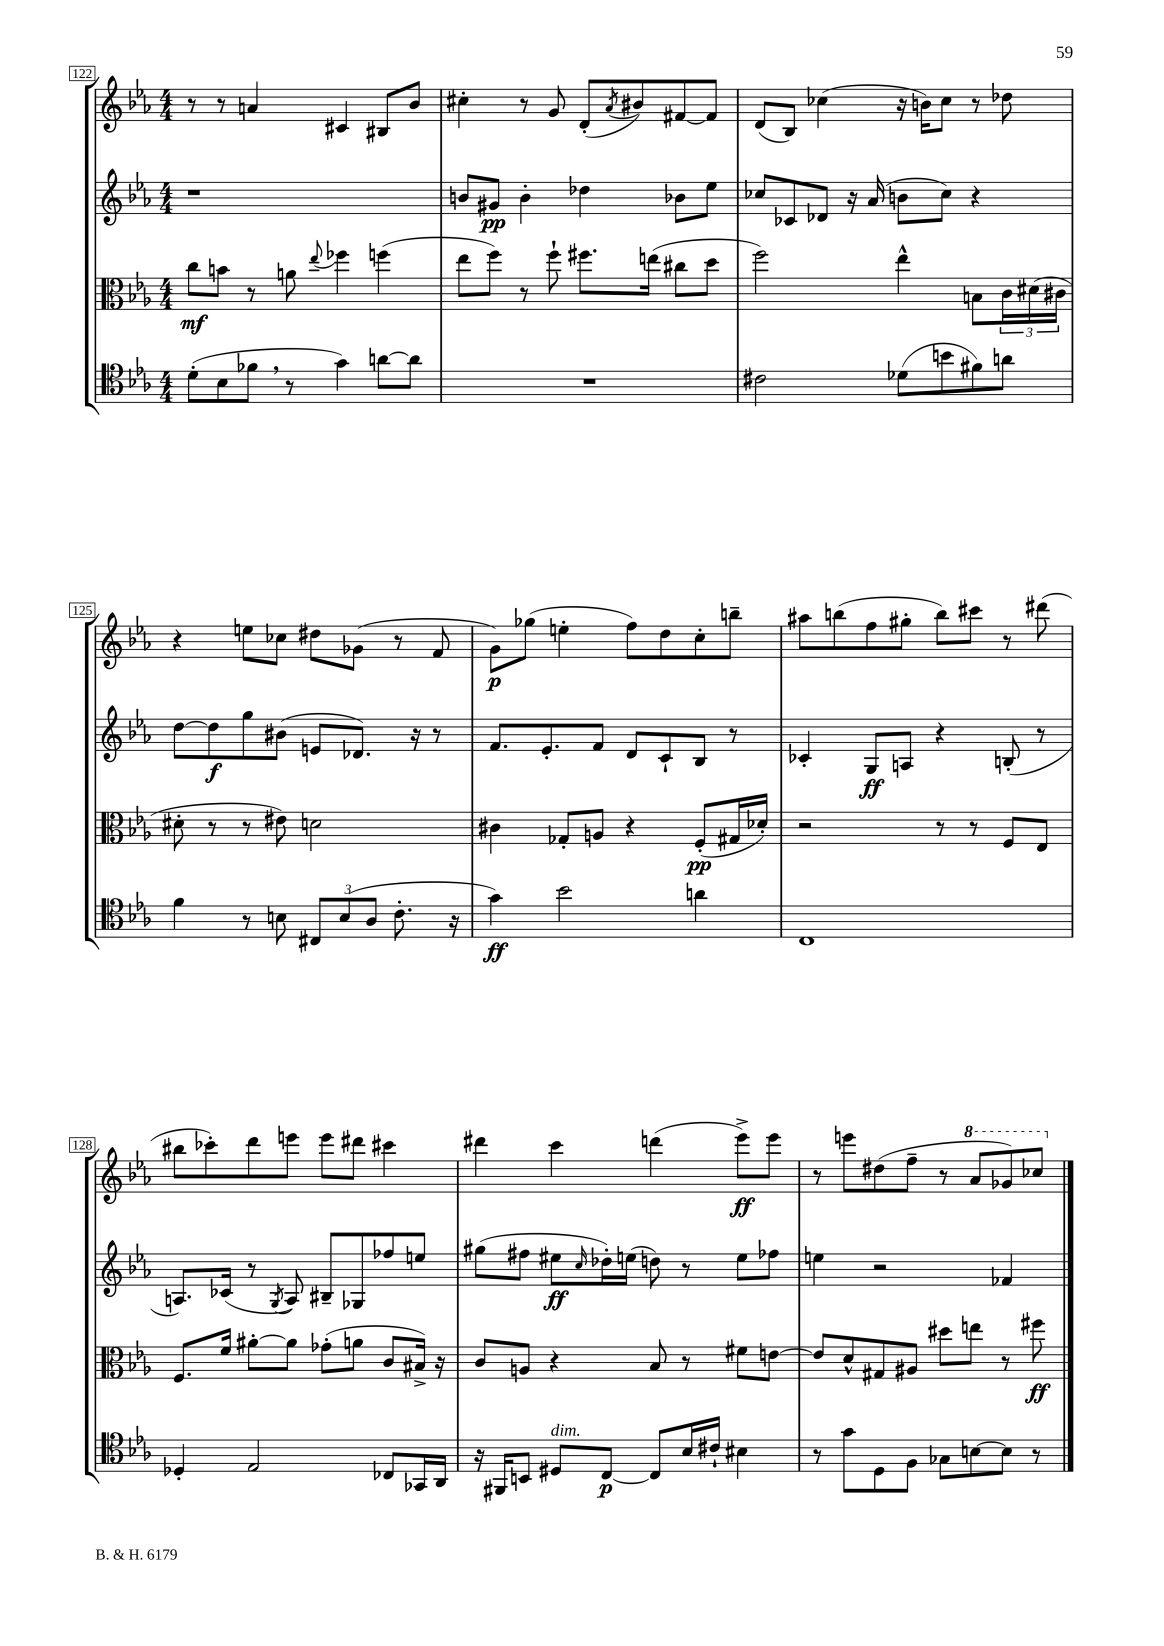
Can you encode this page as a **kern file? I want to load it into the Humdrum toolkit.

**kern	**dynam	**kern	**dynam	**kern	**dynam	**kern	**dynam
*part4	*part4	*part3	*part3	*part2	*part2	*part1	*part1
*staff4	*staff4	*staff3	*staff3	*staff2	*staff2	*staff1	*staff1
*clefC4	*	*clefC3	*	*clefG2	*	*clefG2	*
*k[b-e-a-]	*	*k[b-e-a-]	*	*k[b-e-a-]	*	*k[b-e-a-]	*
*M4/4	*	*M4/4	*	*M4/4	*	*M4/4	*
=122	=122	=122	=122	=122	=122	=122	=122
(8d'\L	.	8cc\L	mf	1r	.	8r	.
8B-\	.	8bn\J	.	.	.	8r	.
8f-X,\J	.	8r	.	.	.	4an/	.
8r	.	8an\	.	.	.	.	.
.	.	8qqee-/	.	.	.	.	.
4g\)	.	4ff-X\	.	.	.	4c#X/	.
[8an\L	.	(4ffn\	.	.	.	8B#X/L	.
8a\J]	.	.	.	.	.	8b-/J	.
=123	=123	=123	=123	=123	=123	=123	=123
1r	.	8ee-\L	.	8bn/L	.	4cc#X'\	.
.	.	8ff\J)	.	8g#X/J	pp	.	.
.	.	8r	.	4b'\	.	8r	.
.	.	8ff`\	.	.	.	8g/	.
.	.	8.ff#X\L	.	4dd-X\	.	(8d'/L	.
.	.	.	.	.	.	8qa-/	.
.	.	.	.	.	.	8b#X/)	.
.	.	(16een\Jk	.	.	.	.	.
.	.	8cc#X\L	.	8b-X\L	.	[8f#X/	.
.	.	8dd\J	.	8ee-\J	.	8f#/J]	.
=124	=124	=124	=124	=124	=124	=124	=124
2c#X\	.	2ff\)	.	8cc-X/L	.	(8d/L	.
.	.	.	.	8c-X/	.	8B-/J)	.
.	.	.	.	8d-X/J	.	(4cc-X\	.
.	.	.	.	16r	.	.	.
.	.	.	.	(16a-/	.	.	.
(8d-X\L	.	4ee-^^\	.	8bn\L	.	16r	.
.	.	.	.	.	.	16bn\KL)	.
8bn\	.	.	.	8cc-\J)	.	8cc-\J	.
8f#X\)	.	8Bn\L	.	4r	.	8r	.
8an\J	.	24c\L	.	.	.	8dd-X\	.
.	.	(24d#X\	.	.	.	.	.
.	.	24c#X\JJ	.	.	.	.	.
!!LO:LB:g=z
=125	=125	=125	=125	=125	=125	=125	=125
4f\	.	8d#X'\	.	[8dd\L	.	4r	.
.	.	8r	.	8dd\]	f	.	.
8r	.	8r	.	8gg\	.	8een\L	.
8Bn\	.	8e#X\)	.	(8b#X\J	.	8cc-X\J	.
12C#X/L	.	2dn\	.	8en/L	.	8dd#X\L	.
(12B/	.	.	.	.	.	.	.
.	.	.	.	8.d-X/J)	.	(8g-X\J	.
12A-/J	.	.	.	.	.	.	.
8.c'\	.	.	.	.	.	8r	.
.	.	.	.	16r	.	.	.
.	.	.	.	8r	.	8f/	.
16r	.	.	.	.	.	.	.
=126	=126	=126	=126	=126	=126	=126	=126
4g\)	ff	4c#X\	.	8.f/L	.	8g\L)	p
.	.	.	.	.	.	(8gg-X\J	.
.	.	.	.	8.e-'/	.	.	.
2b-\	.	8G-X'/L	.	.	.	4een'\	.
.	.	8An/J	.	8f/J	.	.	.
.	.	4r	.	8d/L	.	8ff\L)	.
.	.	.	.	8c`/	.	8dd\	.
4an\	.	(8F'/L	pp	8B-/J	.	8cc'\	.
.	.	16G#X/L	.	8r	.	8bbn~\J	.
.	.	16d-X'/JJ)	.	.	.	.	.
=127	=127	=127	=127	=127	=127	=127	=127
1C	.	2r	.	4c-X'/	.	8aa#X\L	.
.	.	.	.	.	.	(8bbn\	.
.	.	.	.	8G/L	ff	8ff\	.
.	.	.	.	8An/J	.	8gg#X'\J	.
.	.	8r	.	4r	.	8bb\L)	.
.	.	8r	.	.	.	8ccc#X\J	.
.	.	8F/L	.	(8Bn'/	.	8r	.
.	.	8E-/J	.	8r	.	(8ddd#X\	.
!!LO:LB:g=z
=128	=128	=128	=128	=128	=128	=128	=128
4D-X'/	.	8.F/L	.	8.An/L)	.	8bb#X\L	.
.	.	.	.	.	.	8ccc-X'\)	.
.	.	16f/Jk	.	(16c-X/Jk	.	.	.
2E-/	.	[8a#X'\L	.	8r	.	8ddd\	.
.	.	.	.	8qG/	.	.	.
.	.	8a#\J]	.	8A/)	.	8eeen\J	.
.	.	(8g-X'\L	.	8B#X~/L	.	8eee\L	.
.	.	8an\J	.	8G-X/	.	8ddd#X\J	.
8C-X/L	.	8c/L	.	8ff-X/	.	4ccc#X\	.
16GG-X/L	.	16B#X^/Jk)	.	8een/J	.	.	.
16AA-/JJ	.	16r	.	.	.	.	.
=129	=129	=129	=129	=129	=129	=129	=129
16r	.	8c/L	.	(8gg#X\L	.	4ddd#X\	.
16FF#X/KL	.	.	.	.	.	.	.
8BBn/J	.	8An/J	.	8ff#X\J	.	.	.
!LO:TX:a:i:t=dim.	!	!	!	!	!	!	!
8D#X/L	.	4r	.	8ee#X\L	ff	4ccc\	.
.	.	.	.	16qqcc/	.	.	.
[8C/J	p	.	.	16dd-X'\L)	.	.	.
.	.	.	.	(16een\JJ	.	.	.
8C/L]	.	8B-/	.	8ddn\)	.	(4dddn\	.
16B-/L	.	8r	.	8r	.	.	.
16c#X`/JJ	.	.	.	.	.	.	.
4B#X\	.	8f#X\L	.	8ee\L	.	8eee-^\L)	ff
.	.	[8en\J	.	8ff-X\J	.	8eee-\J	.
=130	=130	=130	=130	=130	=130	=130	=130
8r	.	8e/L]	.	4een\	.	8r	.
8g\L	.	8d^^/	.	.	.	8eeen\L	.
8D\	.	8G#X/	.	2r	.	(8dd#X\	.
8F\J	.	8A#X/J	.	.	.	8ff~\J	.
8G-X\L	.	8dd#X\L	.	.	.	8r	.
*	*	*	*	*	*	*8va	*
[8Bn\	.	8een\J	.	.	.	8aa-/L	.
8B\J]	.	8r	.	4f-X/	.	8gg-X/)	.
8r	.	8ff#X\	ff	.	.	8ccc-X/J	.
*	*	*	*	*	*	*X8va	*
==	==	==	==	==	==	==	==
*-	*-	*-	*-	*-	*-	*-	*-
